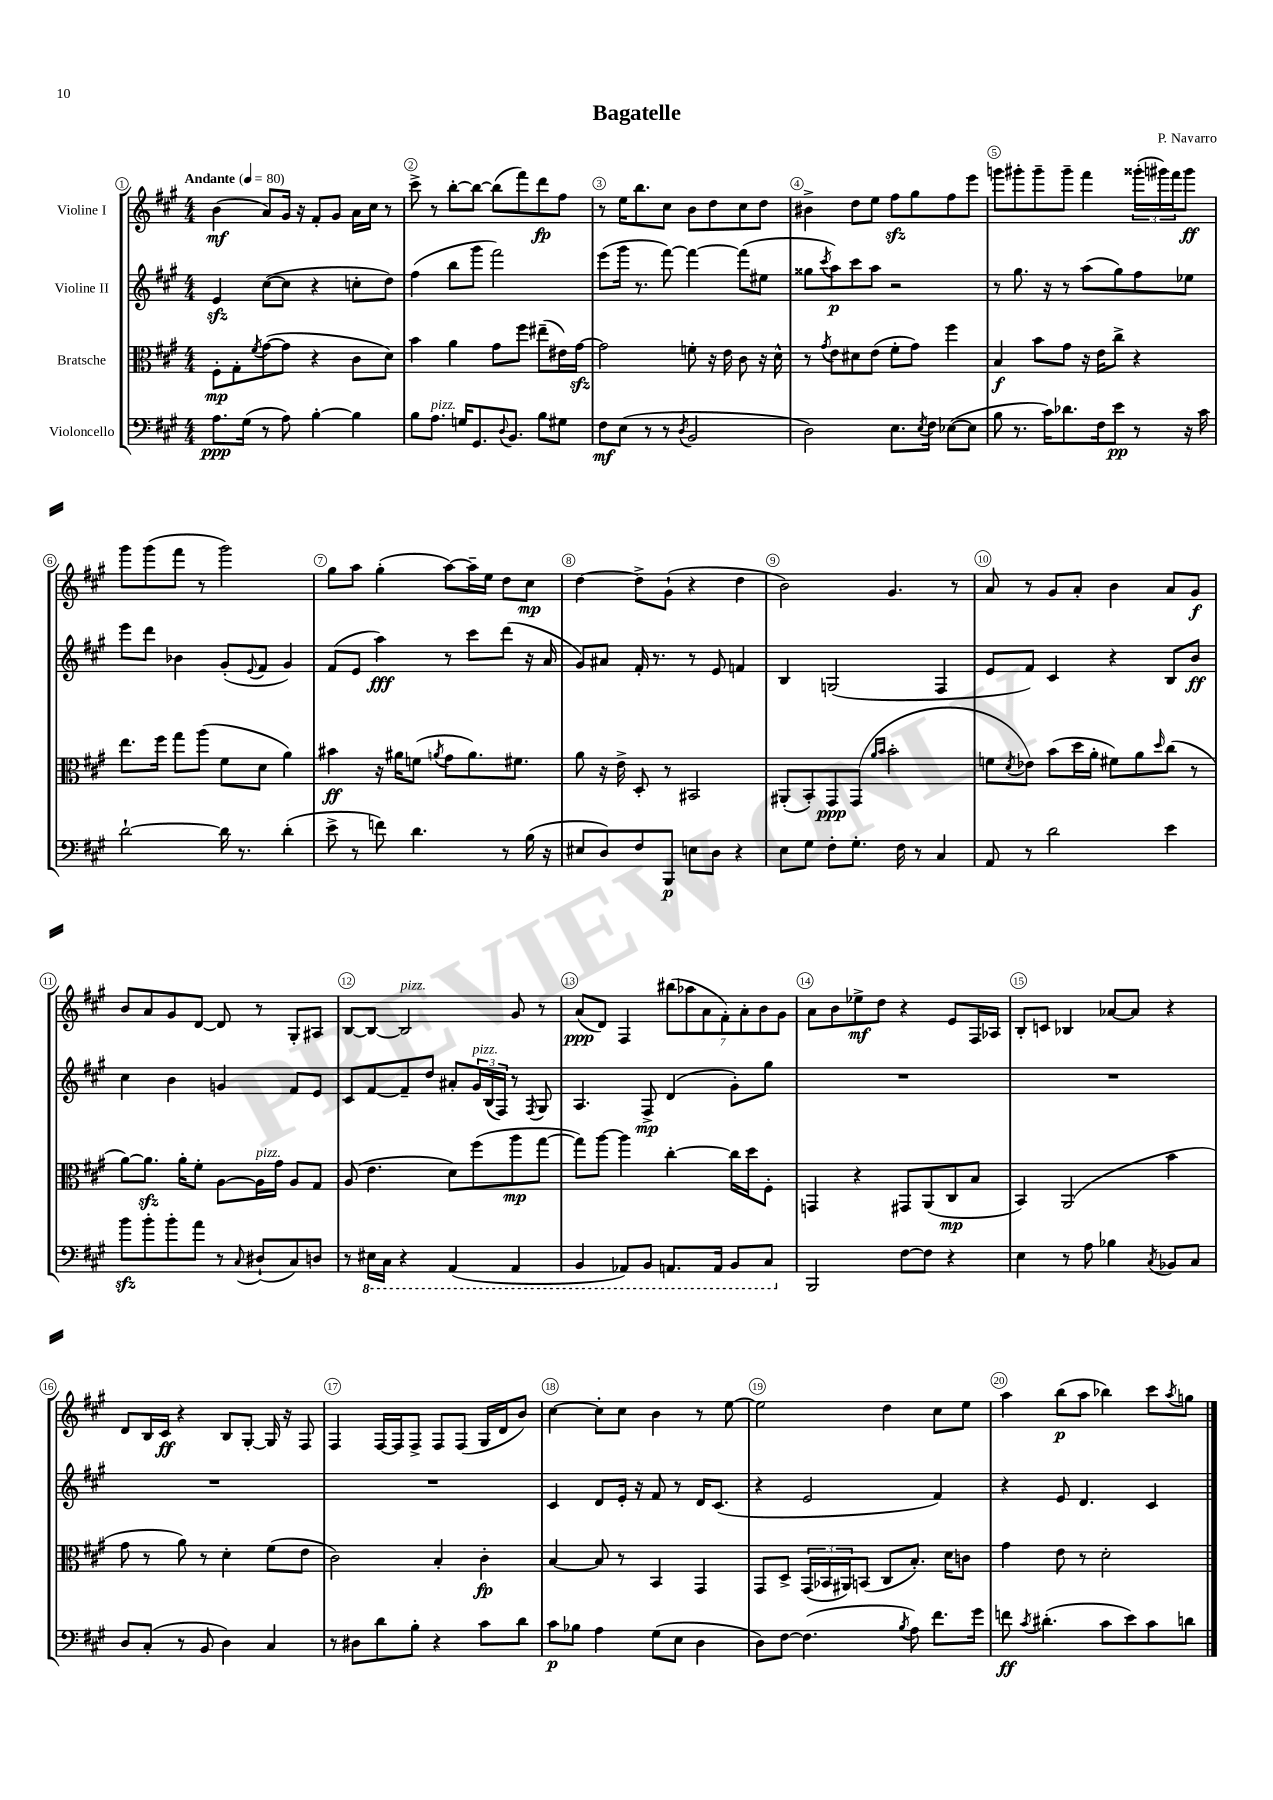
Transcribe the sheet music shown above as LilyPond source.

\header { title = "Bagatelle" composer = "P. Navarro" }
<<
\new StaffGroup <<
\new Staff = "s0" \with { instrumentName = "Violine I" } {
    \clef treble \key a \major \numericTimeSignature \time 4/4 \tempo "Andante" 4 = 80
    b'4\mf( a'8) gis'16 r16 fis'8-. gis'8 a'16 cis''16 r8 |
    cis'''8-> r8 b''8~-. b''8~ b''8( fis'''8) d'''8\fp fis''8 |
    r8 e''16 b''8. cis''8 b'8 d''8 cis''8 d''8 |
    bis'4-> d''8 e''8 fis''8\sfz gis''8 fis''8 e'''8 |
    g'''8 gis'''8-. gis'''8-- gis'''8-- fis'''4 \tuplet 3/2 { gisis'''16-.( gis'''16) fis'''16 } gis'''8\ff |
    gis'''8 gis'''8( fis'''8 r8 gis'''2) |
    gis''8 a''8 gis''4-.( a''8~) a''16-- e''16 d''8 cis''8\mp |
    d''4~ d''8-> gis'8-!( r4 d''4 |
    b'2) gis'4. r8 |
    a'8 r8 gis'8 a'8-. b'4 a'8 gis'8\f |
    b'8 a'8 gis'8 d'8~ d'8 r8 gis8-. ais8 |
    b8~ b8~ b2^\markup { \italic "pizz." } gis'8 r8 |
    a'8\ppp( d'8) fis4 \tuplet 7/4 { bis''8( aes''8 a'8 fis'8-.) a'8-. b'8 gis'8 } |
    a'8 b'8 ees''8->\mf d''8 r4 e'8 fis16 aes16 |
    b8-. c'8 bes4 aes'8~ aes'8 r4 |
    d'8 b16 cis'16\ff r4 b8 gis8~-. gis16 r16 fis8 |
    fis4 fis16~ fis16 fis8-> fis8 fis8( gis16 d'16 b'8) |
    cis''4~ cis''8-. cis''8 b'4 r8 e''8~ |
    e''2 d''4 cis''8 e''8 |
    a''4 b''8\p( a''8 bes''4) cis'''8 \acciaccatura { a''8 } g''8 \bar "|." |
}
\new Staff = "s1" \with { instrumentName = "Violine II" } {
    \clef treble \key a \major \numericTimeSignature \time 4/4
    e'4\sfz cis''8~( cis''8 r4 c''8-. d''8) |
    fis''4( b''8 gis'''8 fis'''2) |
    e'''8( gis'''16 r8. fis'''8~) fis'''4~ fis'''8( eis''8 |
    gisis''8 \acciaccatura { cis'''8 } a''8\p) cis'''8 a''8 r2 |
    r8 gis''8. r16 r8 a''8( gis''8) fis''8 ees''8 |
    e'''8 d'''8 bes'4 gis'8-.( \appoggiatura { e'8 } fis'8 gis'4) |
    fis'8( e'8 a''4\fff) r8 cis'''8 d'''8( r16 a'16 |
    gis'8) ais'8 fis'16-. r8. r8 e'8 f'4 |
    b4 g2( fis4 |
    e'8 fis'8) cis'4 r4 b8 b'8\ff |
    cis''4 b'4 g'4 fis'8 e'8 |
    cis'8 fis'8~ fis'8-- d''8 ais'8-. \tuplet 3/2 { gis'16^\markup { \italic "pizz." } b16( fis16) } r8 \acciaccatura { fis8 } gis8 |
    a4. fis8->\mp d'4( gis'8-.) gis''8 |
    R1 |
    R1 |
    R1 |
    R1 |
    cis'4 d'8 e'16-. r16 fis'8 r8 d'16 cis'8.( |
    r4 e'2 fis'4) |
    r4 e'8 d'4. cis'4 \bar "|." |
}
\new Staff = "s2" \with { instrumentName = "Bratsche" } {
    \clef alto \key a \major \numericTimeSignature \time 4/4
    fis8-.\mp gis8-. \acciaccatura { fis'8 } gis'8~( gis'8 r4 cis'8 d'8) |
    b'4 a'4 gis'8 fis''8 eis''8--( eis'16) gis'16~\sfz |
    gis'2 f'8-. r16 e'16 cis'8 r16 d'16-^ |
    r8 \acciaccatura { gis'8 } e'8 dis'8 e'8( fis'8-. gis'8) fis''4 |
    b4\f b'8 gis'8 r16 e'16 cis''8-> r4 |
    e''8. fis''16 gis''8 a''8( fis'8 d'8 a'4) |
    bis'4\ff r16 ais'16 f'8( \acciaccatura { a'8 } gis'8 a'8.) fis'8. |
    a'8 r16 e'16-> d8-. r8 bis,2 |
    ais,8-.( b,8-.) gis,8\ppp gis,8( \grace { a'16 b'16 } b'2-. |
    f'8 \acciaccatura { d'8 } ees'8) b'8( d''16 a'16-. fis'8) a'8 \grace { d''16 } cis''8( r8 |
    a'8~) a'8.\sfz a'16-. fis'8-. a8~ a16^\markup { \italic "pizz." } gis'16 a8 gis8 |
    a8( e'4. d'8) fis''8( a''8\mp gis''8~ |
    gis''8) a''8~ a''4 cis''4~-. cis''16 d''16 fis8-. |
    g,4 r4 gis,8 a,8( cis8\mp b8 |
    b,4) a,2( b'4 |
    gis'8 r8 a'8) r8 d'4-. fis'8( e'8 |
    cis'2) b4-. cis'4-.\fp |
    b4~ b8 r8 b,4 gis,4 |
    gis,8 d8-> \tuplet 3/2 { gis,16( bes,16 ais,16) } b,8( cis8 b8.-.) d'16 c'8 |
    gis'4 e'8 r8 d'2-. \bar "|." |
}
\new Staff = "s3" \with { instrumentName = "Violoncello" } {
    \clef bass \key a \major \numericTimeSignature \time 4/4
    a8.\ppp gis16( r8 a8) b4~-. b4 |
    b8 a8.^\markup { \italic "pizz." } g16 gis,8. \appoggiatura { d8 } b,8. b8 gis8 |
    fis8\mf e8( r8 r8 \acciaccatura { d8 } b,2 |
    d2) e8. \acciaccatura { e8 } fis16 ees8~( ees8 |
    b8 r8. cis'16) des'8. fis16 e'8\pp r8 r16 cis'16 |
    d'2~-! d'16 r8. d'4-.( |
    e'8-> r8 f'8) d'4. r8 b16( r16 |
    eis8 d8) fis8 b,,8\p e8 d8 r4 |
    e8 gis8 fis8-. gis8.-. fis16 r8 cis4 |
    a,8 r8 d'2 e'4 |
    b'8\sfz b'8-. b'8-. a'8 r8 \appoggiatura { cis8 } dis8-!( cis8) d8 |
    r8 \ottava #-1 eis,16 cis,16 r4 a,,4( a,,4 |
    b,,4 aes,,8) b,,8 a,,8. a,,16 b,,8 cis,8 \ottava #0 |
    b,,2 fis8~ fis8 r4 |
    e4 r8 a8 bes4 \acciaccatura { cis8 } bes,8 cis8 |
    d8 cis8-.( r8 b,8 d4) cis4 |
    r8 dis8 d'8 b8-. r4 cis'8 d'8 |
    cis'8\p bes8 a4 gis8( e8 d4 |
    d8) fis8~ fis4.( \acciaccatura { b8 } a8) fis'8. gis'16 |
    f'8\ff \acciaccatura { cis'8 } dis'4.-.( cis'8 e'8) cis'8 d'8 \bar "|." |
}
>>
>>
\layout { \context { \Score \override BarNumber.break-visibility = ##(#f #t #t) barNumberVisibility = #all-bar-numbers-visible \override BarNumber.stencil = #(make-stencil-circler 0.1 0.3 ly:text-interface::print) } }
